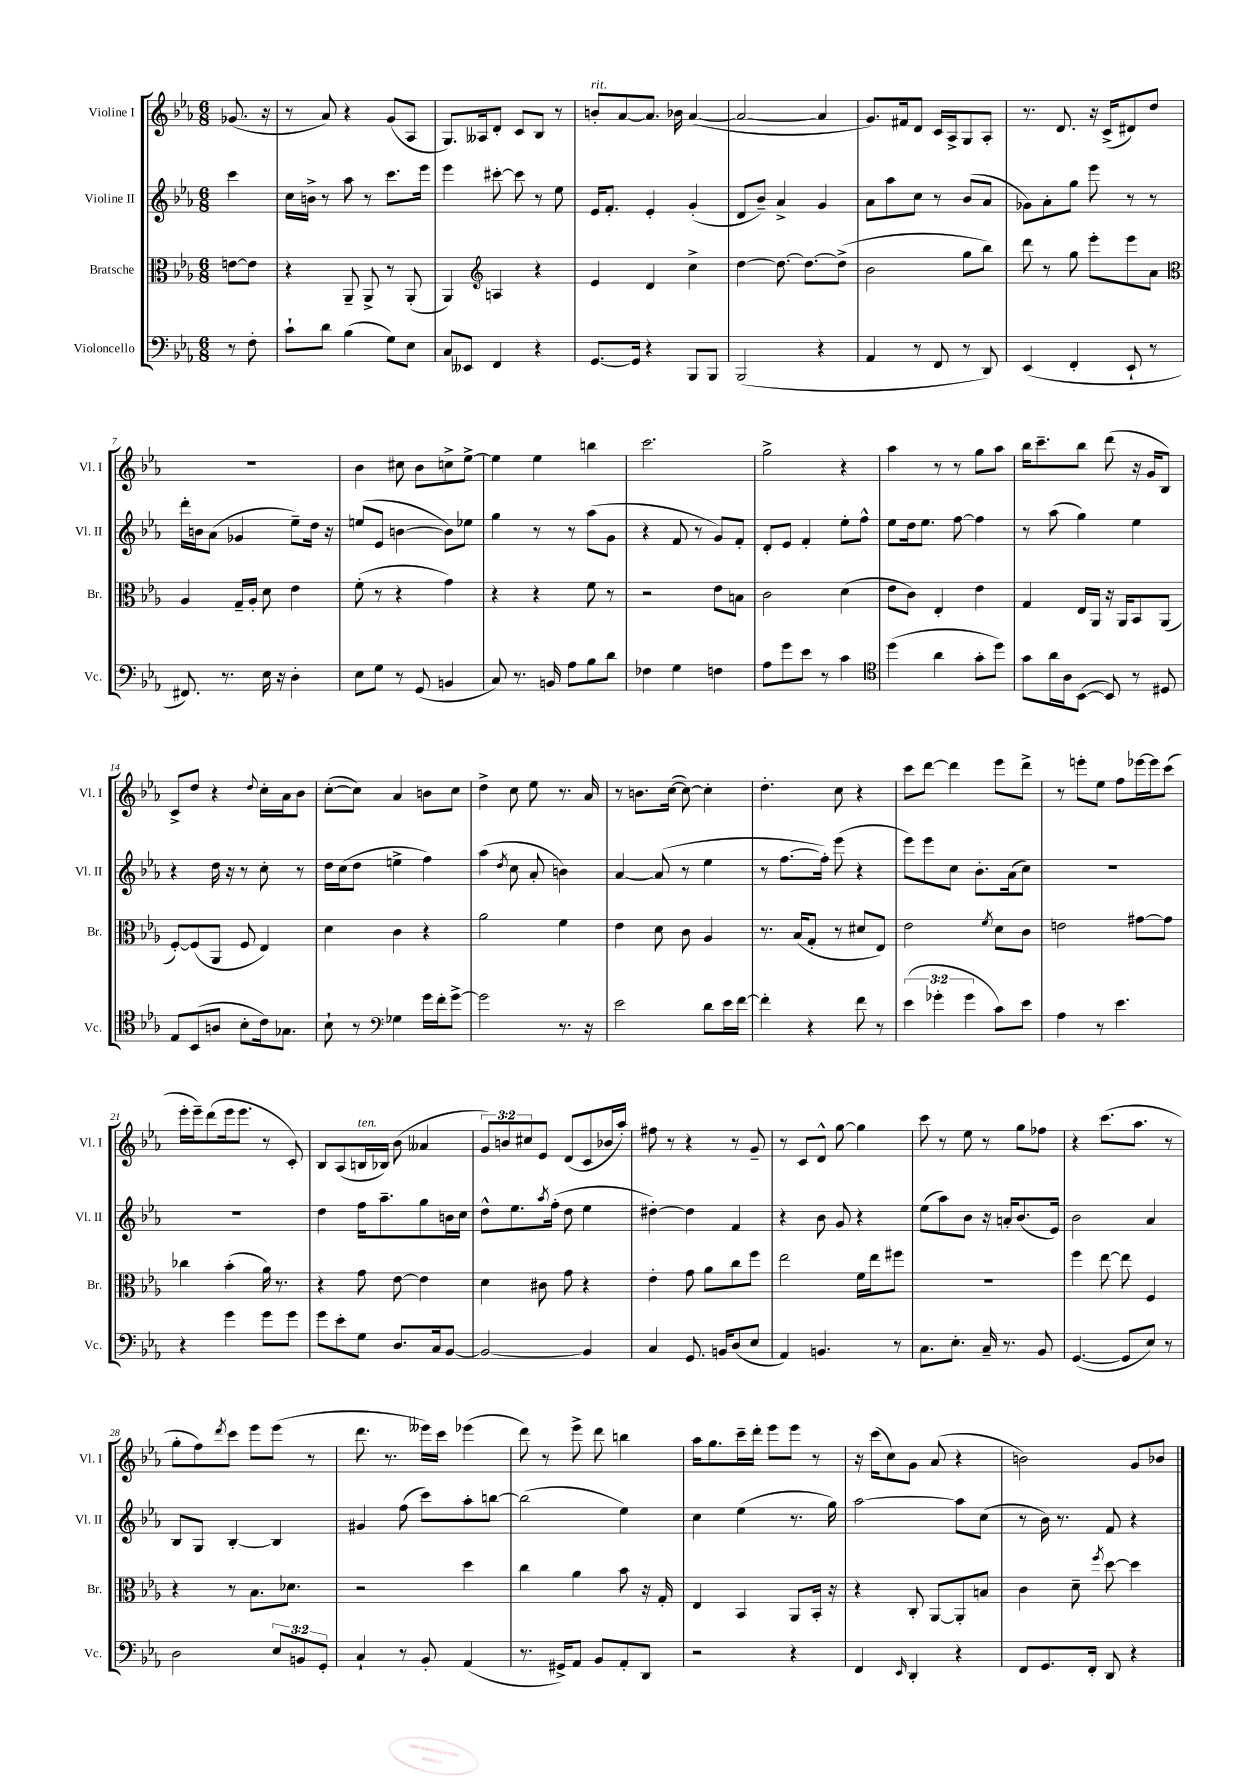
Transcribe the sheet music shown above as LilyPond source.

<<
\new StaffGroup <<
\new Staff = "s0" \with { instrumentName = "Violine I" shortInstrumentName = "Vl. I" } {
    \clef treble \key ees \major \numericTimeSignature \time 6/8 \override Staff.TupletNumber.text = #tuplet-number::calc-fraction-text \partial 4
    ges'8.( r16 |
    r8 aes'8) r4 g'8( aes8 |
    g8.) aeses16 d'8-. c'8 bes8 r8 |
    b'8-.^\markup { \italic "rit." } aes'8~ aes'8. bes'16 aes'4~( |
    aes'2~ aes'4 |
    g'8.) fis'16 d'8 c'16 aes16-> g8 aes8-. |
    r8. d'8. r16 c'16->( dis'8) d''8 |
    R2. |
    bes'4 cis''8 bes'8 c''8-> ees''8~-> |
    ees''4 ees''4 b''4 |
    c'''2. |
    g''2-> r4 |
    aes''4 r8 r8 g''8 aes''8 |
    bes''16 c'''8.-- bes''8 d'''8( r16 g'16 bes8) |
    c'8-> d''8 r4 \appoggiatura { d''8 } c''16-. aes'16 bes'8 |
    c''8~-.( c''8) aes'4 b'8 c''8 |
    d''4-> c''8 ees''8 r8. aes'16 |
    r8 b'8. c''16~( c''8~) c''4-. |
    d''4.-. c''8 r4 |
    c'''8 d'''8~ d'''4 ees'''8 d'''8-> |
    r8 e'''8-. ees''8 f''8 ees'''16~ ees'''16 c'''8( |
    ees'''16-. ees'''16--) d'''8( ees'''16 ees'''8. r8 c'8-.) |
    bes8 aes8( b16^\markup { \italic "ten." } bes16) bes'8( aeses'4 |
    \tuplet 3/2 { g'8) b'8 cis''8 } ees'8 d'8( c'8 bes'16 aes''16-.) |
    fis''8 r8 r4 r8 g'8-- |
    r8 c'8 d'8-^ g''8~ g''4 |
    c'''8 r8 ees''8 r8 g''8 fes''8 |
    r4 c'''8.( aes''8. r8 |
    g''8-. f''8) \acciaccatura { d'''8 } c'''8 ees'''8 ees'''8( r8 |
    d'''8. r8. eeses'''16) c'''16 ees'''4( |
    d'''8) r8 ees'''8-> d'''8 b''4 |
    aes''16 g''8. c'''16-- d'''16-. ees'''8 ees'''8 r8 |
    r16 c'''16( c''8) g'8 aes'8( r4 |
    b'2) g'8 bes'8 \bar "|." |
}
\new Staff = "s1" \with { instrumentName = "Violine II" shortInstrumentName = "Vl. II" } {
    \clef treble \key ees \major \numericTimeSignature \time 6/8 \partial 4
    c'''4 |
    c''16 b'16-> r8 aes''8 r8 c'''8. ees'''16 |
    ees'''4 cis'''8~-. cis'''8 r8 ees''8 |
    ees'16 f'8.-. ees'4-. g'4-.( |
    d'8 bes'8--) aes'4-> g'4 |
    aes'8 aes''8 c''8 r8 bes'8( aes'8 |
    ges'8) aes'8-. g''8 ees'''8 r8 r8 |
    d'''16-. b'16 aes'8( ges'4 ees''8--) d''16 r16 |
    e''8( ees'8 b'4~ b'8) ees''8 |
    g''4 r8 r8 aes''8( g'8 |
    r4 f'8 r8 g'8) f'8-. |
    d'8-. ees'8 f'4-. ees''8-. f''8-^ |
    ees''8 d''16 ees''8. f''8~ f''4 |
    r8 aes''8( g''4) ees''4 |
    r4 d''16 r16 r8 c''8-. r8 |
    d''16 c''16( d''8 e''4-> f''4) |
    aes''4( \acciaccatura { d''8 } c''8 aes'8-. b'4) |
    aes'4~ aes'8( r8 ees''4 |
    r8 f''8.~ f''16-.) ees'''8( r4 |
    ees'''8) ees'''8 c''8 bes'8.-. aes'16( c''8) |
    R2. |
    R2. |
    d''4 f''16 aes''8.-- g''8 b'16 c''16 |
    d''8-^ ees''8. \acciaccatura { aes''8 } f''16-.( d''8 ees''4 |
    dis''4~-.) dis''4 f'4 |
    r4 bes'8 g'8 r4 |
    ees''8( aes''8) bes'8 r16 a'16-. bes'8.( ees'16) |
    bes'2 aes'4 |
    bes8 g8 bes4~-. bes4 |
    gis'4 f''8( c'''8) aes''8-. b''8~ |
    b''2( ees''4) |
    c''4 ees''4( r8. g''16) |
    aes''2~ aes''8 c''8( |
    r8 bes'16) r8. f'8 r4 \bar "|." |
}
\new Staff = "s2" \with { instrumentName = "Bratsche" shortInstrumentName = "Br." } {
    \clef alto \key ees \major \numericTimeSignature \time 6/8 \partial 4
    e'8~ e'8 |
    r4 aes,8-- aes,8-> r8 aes,8-.( |
    aes,4) \clef treble a4 r4 |
    ees'4 d'4 c''4-> |
    d''4~ d''8.~ d''8.~ d''8->( |
    bes'2 g''8 bes''8) |
    d'''8 r8 g''8 ees'''8-. ees'''8 aes'8 |
    \clef alto aes4 g16-- aes16-. d'8 ees'4 |
    f'8-.( r8 r4 g'4) |
    r4 r4 f'8 r8 |
    r2 ees'8 b8 |
    c'2 d'4( |
    ees'8 c'8) ees4-. ees'4 |
    g4 ees16 aes,16 r16 aes,16 bes,8 aes,8( |
    f8~-.) f8( aes,8 f8 ees4) |
    d'4 c'4 r4 |
    aes'2 f'4 |
    ees'4 d'8 c'8 aes4 |
    r8. bes16( g8-. r8 dis'8 ees8) |
    ees'2 \acciaccatura { f'8 } d'8 c'8 |
    e'2 gis'8~ gis'8 |
    ces''4 bes'4-.( aes'16) r8. |
    r4 g'8 ees'8~ ees'4 |
    d'4 cis'8 g'8 r4 |
    ees'4-. g'8 aes'8 c''8 f''8 |
    ees''2 f'16 ees''16 fis''8 |
    R2. |
    f''4 ees''8~ ees''8 f4 |
    r4 r8 bes8. des'8. |
    r2 d''4 |
    c''4 aes'4 bes'8 r16 g16-. |
    ees4 bes,4 aes,8 bes,16-. r16 |
    r4 c8-. aes,8~ aes,8-. b8 |
    c'4 d'8-- \acciaccatura { f''8 } d''8~ d''4 \bar "|." |
}
\new Staff = "s3" \with { instrumentName = "Violoncello" shortInstrumentName = "Vc." } {
    \clef bass \key ees \major \numericTimeSignature \time 6/8 \override Staff.TupletNumber.text = #tuplet-number::calc-fraction-text \partial 4
    r8 f8-. |
    c'8-! d'8 bes4( g8) ees8 |
    c8 eeses,8 f,4 r4 |
    g,8.~ g,16 r4 bes,,8 bes,,8 |
    bes,,2( r4 |
    aes,4 r8 f,8 r8 d,8) |
    ees,4( f,4-. ees,8-! r8 |
    fis,8.) r8. ees16 r16 d4-. |
    ees8 g8 r8 g,8( b,4 |
    c8) r8. b,16 aes8 bes8 d'8 |
    fes4 g4 f4 |
    aes8 g'8 ees'8 r8 c'4 |
    \clef tenor d''4( aes'4 g'8-. d''8) |
    g'8 aes'16 aes16 bes,8~( bes,8) r8 dis8 |
    ees8 bes,8( a8 bes8-. c'16) ges8. |
    bes8-! r8 \clef bass ges4 g'16 f'16-. g'8~-> |
    g'2 r8. r16 |
    ees'2 d'8 ees'16 f'16~ |
    f'4-. r4 f'8 r8 |
    \tuplet 3/2 { ees'4( ges'4-. ges'4 } c'8) ees'8 |
    aes4 r8 ees'4. |
    r4 g'4 g'8 g'8 |
    g'8 ees'8-. g8 d8. c16 bes,8~ |
    bes,2~ bes,4 |
    c4 g,8. b,16 d8( ees8 |
    aes,4) b,4. r8 |
    c8. ees8.-. c16-- r8. bes,8 |
    g,4.~( g,8 ees8) r8 |
    d2 \tuplet 3/2 { ees8 b,8 g,8-. } |
    c4-! r8 bes,8-. aes,4( |
    r8. gis,16->) aes,8 bes,8 aes,8-. d,8 |
    r2 r4 |
    f,4 \grace { ees,16 } d,4-. r4 |
    f,8 g,8. f,16-. d,8 r4 \bar "|." |
}
>>
>>
